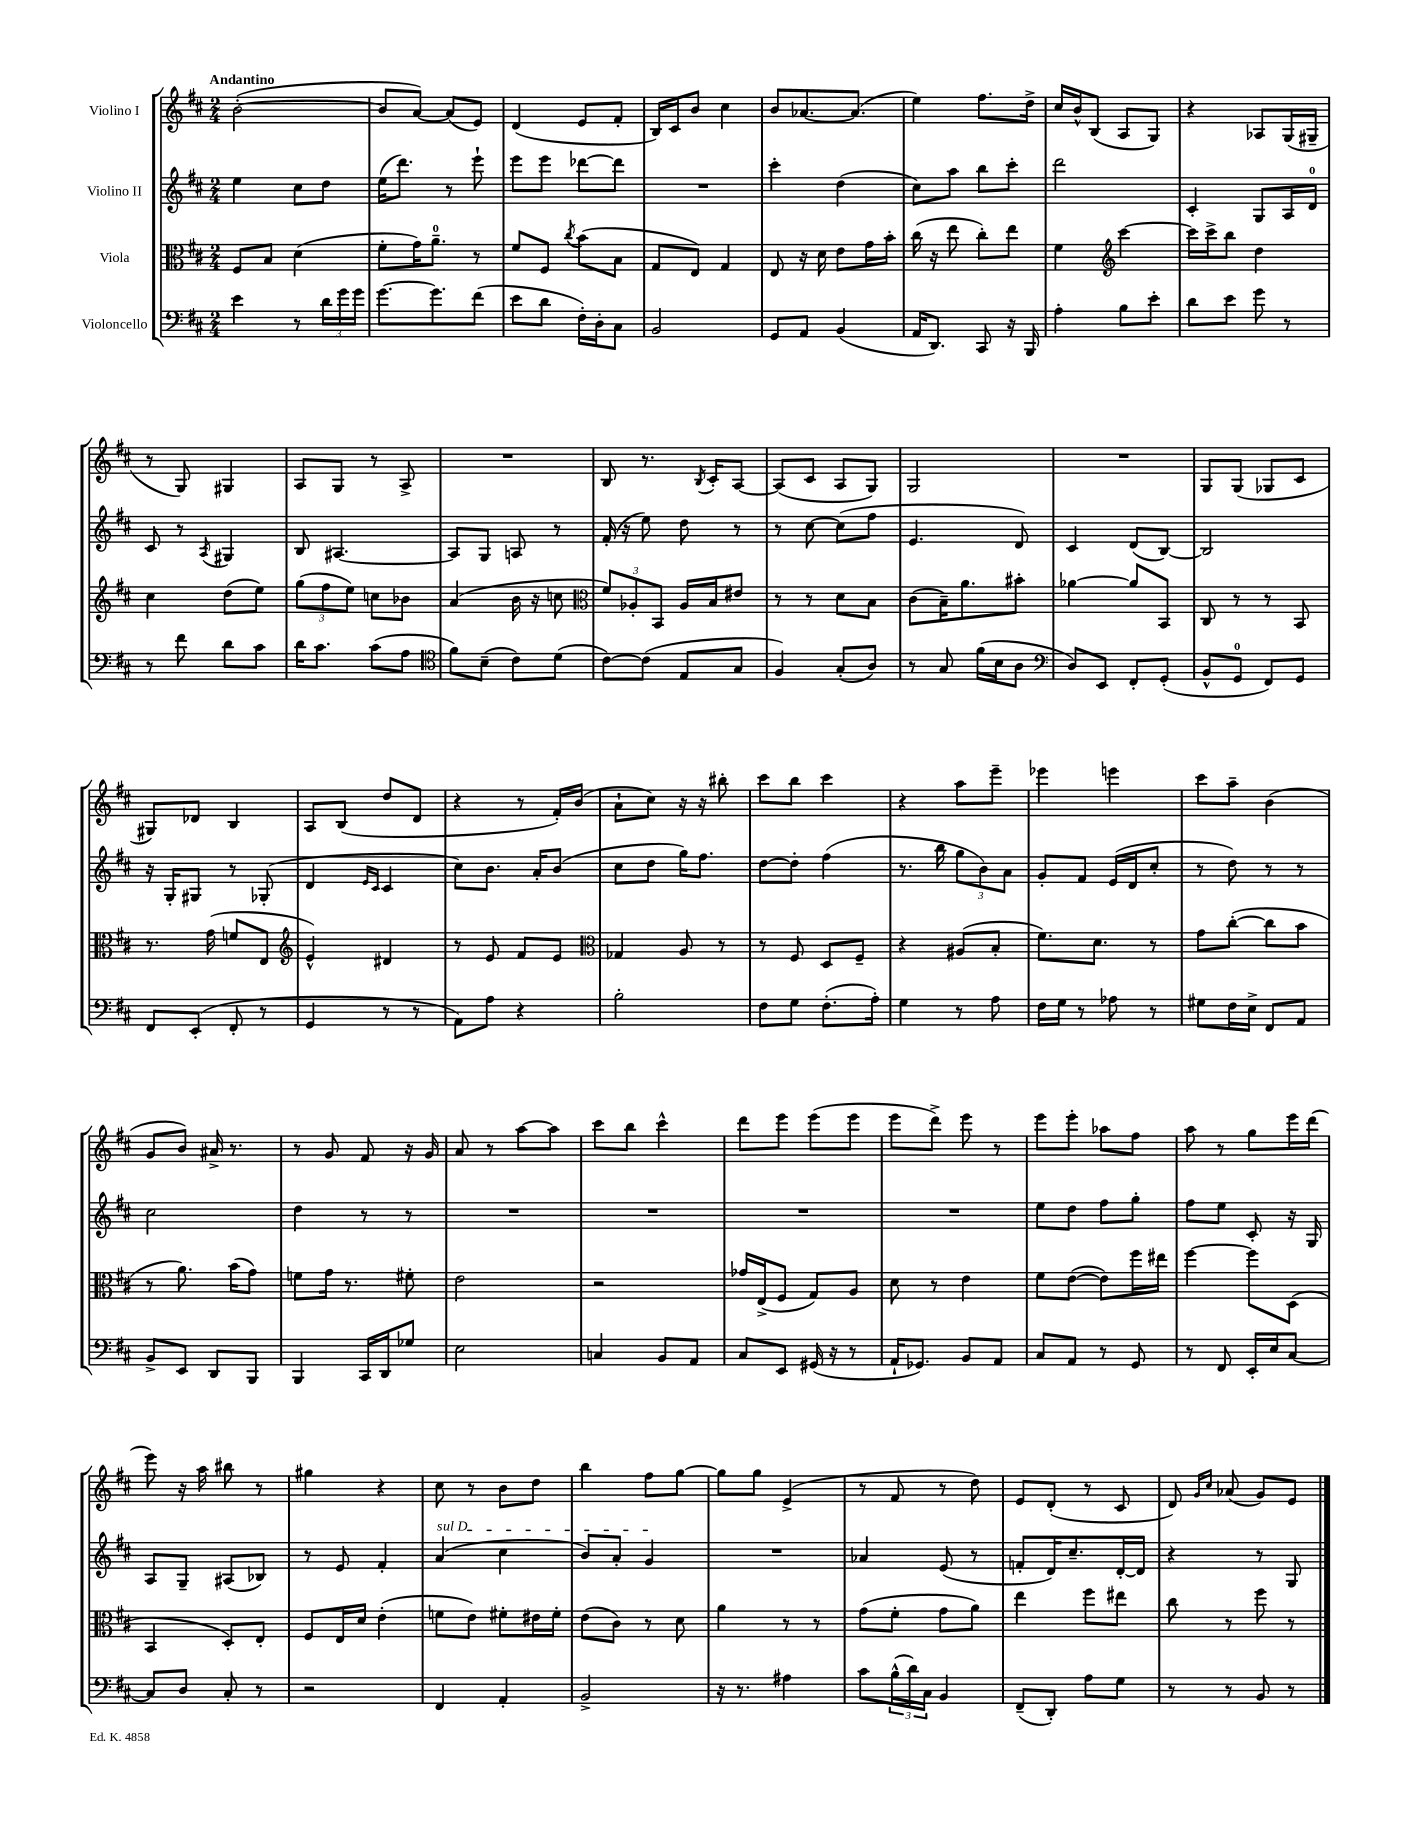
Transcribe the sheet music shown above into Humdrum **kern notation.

**kern	**kern	**kern	**kern
*staff4	*staff3	*staff2	*staff1
*clefF4	*clefC3	*clefG2	*clefG2
*k[f#c#]	*k[f#c#]	*k[f#c#]	*k[f#c#]
*M2/4	*M2/4	*M2/4	*M2/4
4e	8F#	4ee	([2b'
.	8B	.	.
8r	(4d	8cc#	.
24d	.	8dd	.
24g	.	.	.
24g	.	.	.
=	=	=	=
[8.g	8f#'	(16ee	8b]
.	.	8.ddd)	.
.	16g)	.	[8a)
8.g]	8.a~	.	.
.	.	8r	(8a]
(8f#	8r	8eee`	8e)
=	=	=	=
8e	8f#	8eee	(4d
8d	8F#	8eee	.
.	8qcc#	.	.
16F#')	(8b	[8ddd-	8e
16D'	.	.	.
8C#	8B	8ddd-]	8f#'
=	=	=	=
2BB	8G	2r	16B)
.	.	.	16c#
.	8E)	.	8b
.	4G	.	4cc#
=	=	=	=
8GG	8E	4ccc#'	8b
8AA	16r	.	[8.a-
.	16d	.	.
(4BB	8e	(4dd	.
.	.	.	(8.a-]
.	16g	.	.
.	16b'	.	.
=	=	=	=
16AA	(16cc#	8cc#)	4ee)
8.DD)	16r	.	.
.	8ee	8aa	.
8CC#	8cc#')	8bb	8.ff#
16r	8ee	8ccc#'	.
16BBB	.	.	16dd^
=	=	=	=
4A'	4f#	2ddd	16cc#
.	.	.	16b^^
.	.	.	(8B
*	*clefG2	*	*
8B	[4ccc#	.	8A
8e'	.	.	8G)
=	=	=	=
8d	16ccc#]	4c#'	4r
.	16ccc#^	.	.
8e	8bb	.	.
8g	4dd	8G	8A-
8r	.	16A	(16G
.	.	16d	16G#~
=	=	=	=
8r	4cc#	8c#	8r
8f#	.	8r	8G)
.	.	8qA	.
8d	(8dd	4G#	4G#
8c#	8ee)	.	.
=	=	=	=
16d	(12gg	8B	8A
8.c#	.	.	.
.	12ff#	.	.
.	.	[4.A#	8G
.	12ee)	.	.
(8c#	8cc	.	8r
8A	8b-	.	8A^
=	=	=	=
*clefC4	*	*	*
8f#)	(4a	8A#]	2r
(8B~	.	8G	.
8c#)	16b	8A	.
.	16r	.	.
(8d	8cc	8r	.
=	=	=	=
*	*clefC3	*	*
[8c#)	12f#)	(16f#'	8B
.	.	16r	.
.	12A-'	.	.
(8c#]	.	8ee)	8.r
.	12BB	.	.
8E	16A-	8dd	.
.	.	.	8qB
.	16B	.	16c#'
8G	8e#	8r	[8A
=	=	=	=
4F#)	8r	8r	(8A]
.	8r	[8cc#	8c#
(8G'	8d	(8cc#]	8A
8A)	8B	8ff#	8G)
=	=	=	=
8r	(8c#	4.e	2G
8G	16B~)	.	.
.	8.a	.	.
(16f#	.	.	.
16B	.	.	.
8A	8b#'	8d)	.
=	=	=	=
*clefF4	*	*	*
8D)	[4a-	4c#	2r
8EE	.	.	.
8FF#'	8a-]	(8d	.
(8GG'	8BB	[8B)	.
=	=	=	=
8BB^^	8C#	2B]	8G
8GG	8r	.	(8G
8FF#)	8r	.	8G-
8GG	8BB	.	8c#
=	=	=	=
8FF#	8.r	16r	8G#)
.	.	16G'	.
(8EE'	.	8G#	8d-
.	(16g	.	.
8FF#'	8f	8r	4B
8r	8E	(8G-'	.
=	=	=	=
*	*clefG2	*	*
4GG	4e^^)	4d	8A
.	.	.	(8B
.	.	16qqe	.
.	.	16qqc#	.
8r	4d#	4c#	8dd
8r	.	.	8d
=	=	=	=
8AA)	8r	8cc#)	4r
8A	8e	8.b	.
4r	8f#	.	8r
.	.	16a'	.
.	8e	(8b	16f#')
.	.	.	(16b
=	=	=	=
*	*clefC3	*	*
2B'	4G-	8cc#	8a`
.	.	8dd	8cc#)
.	8A	16gg)	16r
.	.	8.ff#	16r
.	8r	.	8bb#'
=	=	=	=
8F#	8r	[8dd	8ccc#
8G	8F#	8dd']	8bb
(8.F#'	8D	(4ff#	4ccc#
.	8F#~	.	.
16A')	.	.	.
=	=	=	=
4G	4r	8.r	4r
.	.	16bb	.
8r	(8A#	12gg	8aa
.	.	12b)	.
8A	8B'	.	8eee~
.	.	12a	.
=	=	=	=
16F#	8.f#)	8g'	4eee-
16G	.	.	.
8r	.	8f#	.
.	8.d	.	.
8A-	.	(16e	4eee
.	.	16d	.
8r	8r	8cc#'	.
=	=	=	=
8G#	8g	8r	8ccc#
16F#	([8cc#'	8dd)	8aa~
16E^	.	.	.
8FF#	8cc#]	8r	(4b
8AA	8b	8r	.
=	=	=	=
8BB^	8r	2cc#	8g
8EE	8.a)	.	8b)
8DD	.	.	16a#^
.	(16b	.	8.r
8BBB	8g)	.	.
=	=	=	=
4BBB	8f	4dd	8r
.	16g	.	8g
.	8.r	.	.
16CC#	.	8r	8f#
16DD	.	.	.
8G-	8f#'	8r	16r
.	.	.	16g
=	=	=	=
2E	2e	2r	8a
.	.	.	8r
.	.	.	[8aa
.	.	.	8aa]
=	=	=	=
4C	2r	2r	8ccc#
.	.	.	8bb
8BB	.	.	4ccc#^^
8AA	.	.	.
=	=	=	=
8C#	16g-	2r	8ddd
.	(16E^	.	.
8EE	8F#	.	8eee
(16GG#	8G)	.	(8eee
16r	.	.	.
8r	8A	.	8eee
=	=	=	=
16AA`	8d	2r	8eee
8.GG-)	.	.	.
.	8r	.	8ddd^)
8BB	4e	.	8eee
8AA	.	.	8r
=	=	=	=
8C#	8f#	8ee	8eee
8AA	([8e	8dd	8eee'
8r	8e])	8ff#	8aa-
8GG	16ff#	8gg'	8ff#
.	16ee#	.	.
=	=	=	=
8r	[4ff#	8ff#	8aa
8FF#	.	8ee	8r
16EE'	8ff#]	8c#'	8gg
16E	.	.	.
[8C#	(8D	16r	16eee
.	.	16G	(16ddd
=	=	=	=
8C#]	4BB	8A	8eee)
8D	.	8G~	16r
.	.	.	16aa
8C#'	8D')	(8A#	8bb#
8r	8E'	8B-)	8r
=	=	=	=
2r	8F#	8r	4gg#
.	16E	8e	.
.	16d	.	.
.	(4e'	4f#'	4r
=	=	=	=
4FF#	8f	(4a	8cc#
.	8e)	.	8r
4AA'	8f#'	4cc#	8b
.	16e#	.	8dd
.	16f#'	.	.
=	=	=	=
2BB^	(8e	8b)	4bb
.	8c#)	8a'	.
.	8r	4g	8ff#
.	8d	.	[8gg
=	=	=	=
16r	4a	2r	8gg]
8.r	.	.	.
.	.	.	8gg
4A#	8r	.	(4e^
.	8r	.	.
=	=	=	=
8c#	(8g	4a-	8r
(24B^^	8f#'	.	8f#
24d)	.	.	.
24C#	.	.	.
4BB	8g	(8e	8r
.	8a)	8r	8dd)
=	=	=	=
(8FF#~	4ee	8f'	8e
8DD')	.	16d)	(8d'
.	.	8.cc#~	.
8A	8ff#	.	8r
8G	8ee#	[16d'	8c#
.	.	16d]	.
=	=	=	=
8r	8cc#	4r	8d)
.	.	.	16qqg
.	.	.	16qqcc#
8r	8r	.	(8a-
8BB	8ff#	8r	8g)
8r	8r	8G	8e
==	==	==	==
*-	*-	*-	*-
